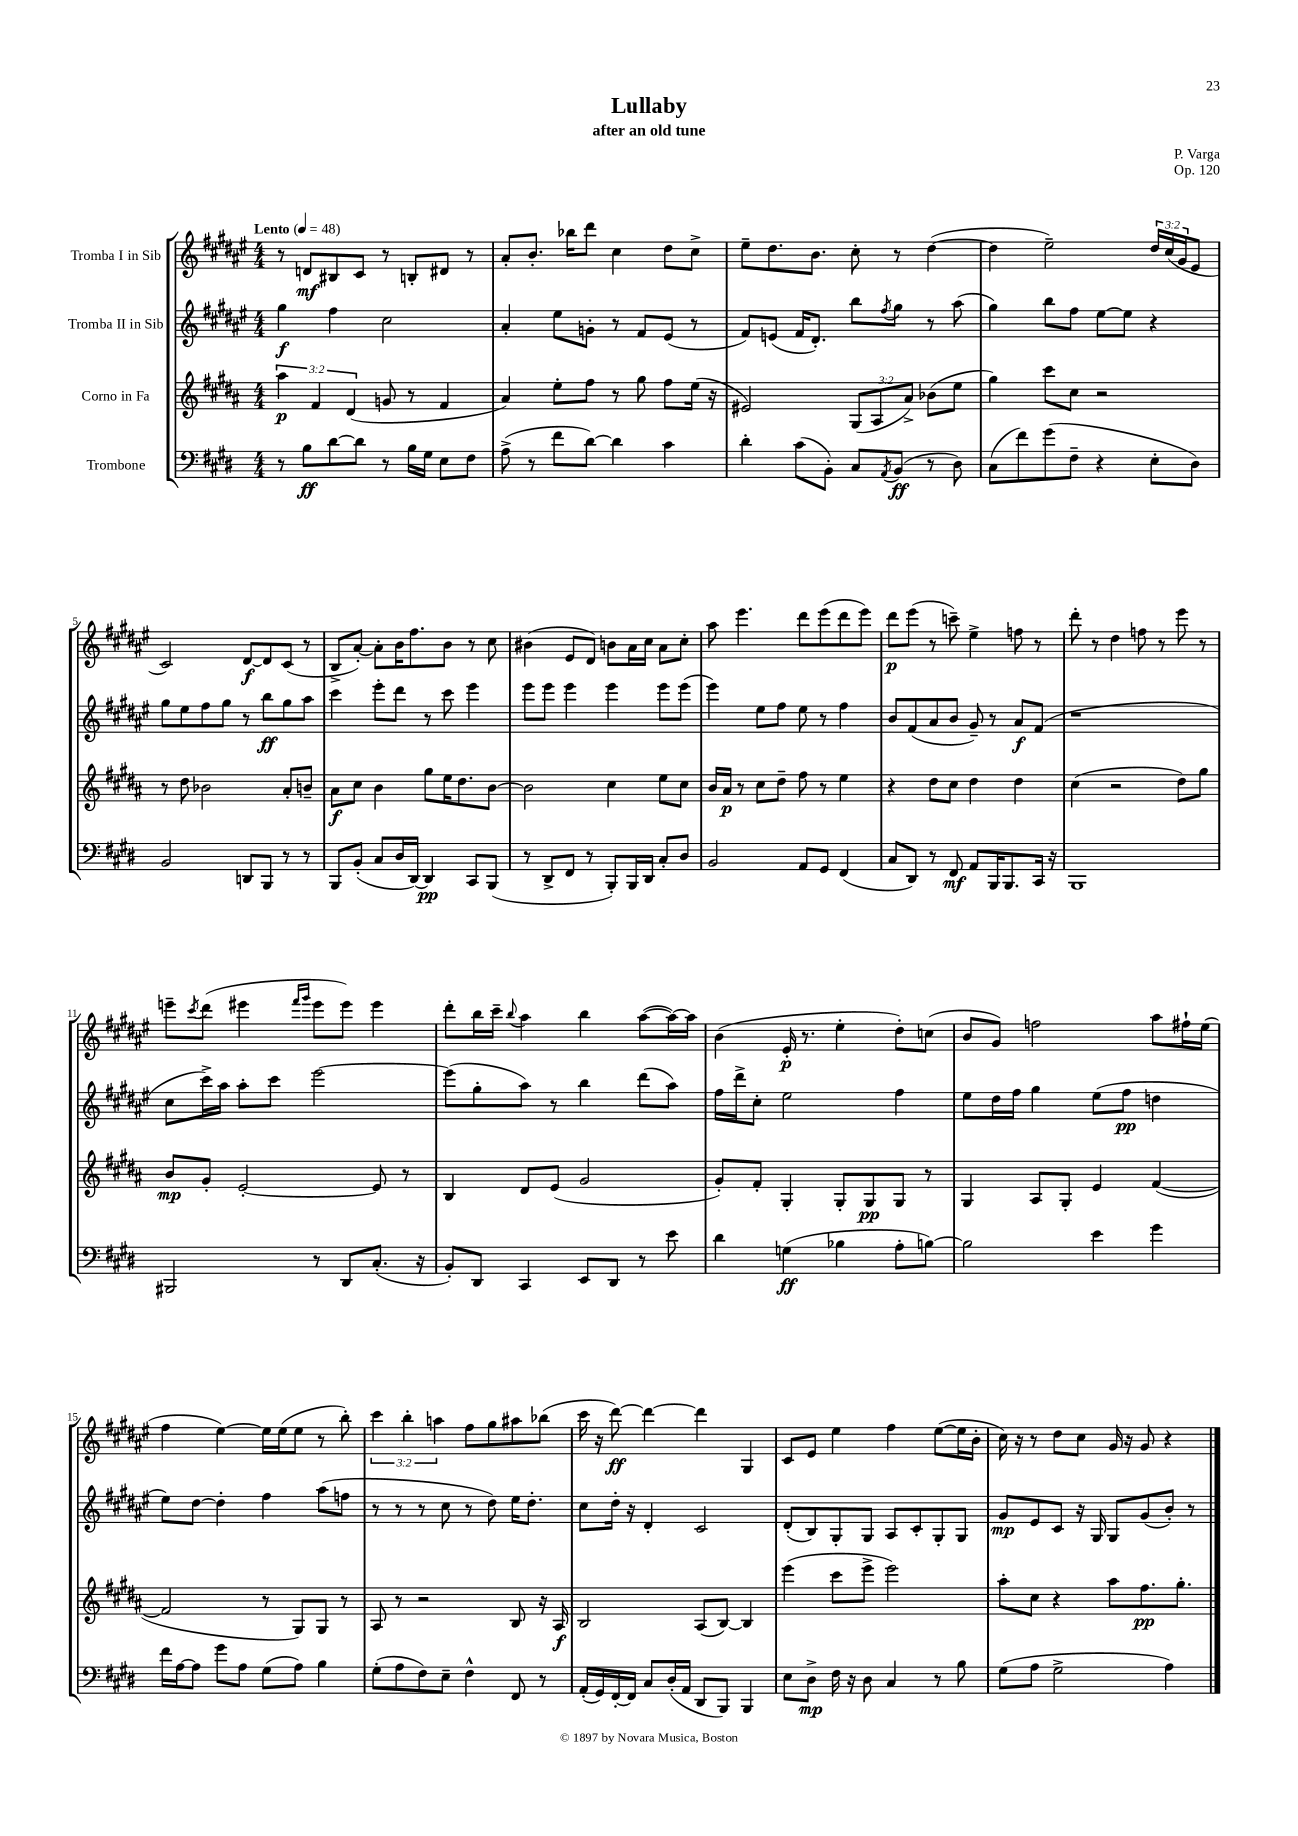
\header { title = "Lullaby" composer = "P. Varga" subtitle = "after an old tune" opus = "Op. 120" }
<<
\new StaffGroup <<
\new Staff = "s0" \with { instrumentName = "Tromba I in Sib" } {
    \clef treble \key fis \major \numericTimeSignature \time 4/4 \override Staff.TupletNumber.text = #tuplet-number::calc-fraction-text \tempo "Lento" 4 = 48
    r8 d'8\mf bis8 cis'8 r8 b8-. dis'8 r8 |
    ais'8-. b'8.-. bes''16 dis'''8 cis''4 dis''8 cis''8-> |
    eis''8-- dis''8. b'8. cis''8-. r8 dis''4~( |
    dis''4 eis''2--) \tuplet 3/2 { dis''16 cis''16( gis'16 } eis'8 |
    cis'2) dis'8~\f dis'8 cis'8( r8 |
    b8-> ais'8~-.) ais'8-. b'16 fis''8. b'8 r8 cis''8 |
    bis'4( eis'8 dis'8) b'8 ais'16 cis''16 ais'8 cis''8-. |
    ais''8 eis'''4. dis'''8 eis'''8( dis'''8 eis'''8) |
    dis'''8\p eis'''8( r8 c'''8--) eis''4-> f''8 r8 |
    dis'''8-. r8 dis''4 f''8 r8 eis'''8 r8 |
    e'''8-- \acciaccatura { cis'''8 } dis'''8( eis'''4 \grace { fis'''16 gis'''16 } eis'''8 eis'''8) eis'''4 |
    dis'''8-. b''16 cis'''16-- \appoggiatura { b''8 } ais''4 b''4 ais''8~( ais''16~) ais''16 |
    b'4( eis'16-.\p r8. eis''4-. dis''8-.) c''8( |
    b'8 gis'8) f''2 ais''8 fis''16-! eis''16( |
    fis''4 eis''4~) eis''16 eis''16( eis''8 r8 b''8-.) |
    \tuplet 3/2 { cis'''4 b''4-. a''4 } fis''8 gis''8 ais''8 bes''8( |
    cis'''16 r16 dis'''8~\ff) dis'''4~ dis'''4 gis4 |
    cis'8 eis'8 eis''4 fis''4 eis''8~( eis''16 b'16-. |
    cis''16) r16 r8 dis''8 cis''8 gis'16 r16 gis'8 r4 \bar "|." |
}
\new Staff = "s1" \with { instrumentName = "Tromba II in Sib" } {
    \clef treble \key fis \major \numericTimeSignature \time 4/4
    gis''4\f fis''4 cis''2 |
    ais'4-. eis''8 g'8-. r8 fis'8 eis'8( r8 |
    fis'8) e'8( fis'16 dis'8.-.) b''8 \acciaccatura { fis''8 } gis''8 r8 ais''8( |
    gis''4) b''8 fis''8 eis''8~ eis''8 r4 |
    gis''8 eis''8 fis''8 gis''8 r8 b''8\ff gis''8 ais''8 |
    cis'''4 eis'''8-. dis'''8 r8 cis'''8 eis'''4 |
    eis'''8 eis'''8 eis'''4 eis'''4 eis'''8 eis'''8( |
    eis'''4) eis''8 fis''8 eis''8 r8 fis''4 |
    b'8 fis'8( ais'8 b'8 gis'8--) r8 ais'8\f fis'8( |
    r1 |
    cis''8 cis'''16->) ais''16 ais''8-. cis'''8 eis'''2~ |
    eis'''8( gis''8-. ais''8) r8 b''4 dis'''8( ais''8) |
    fis''16 dis'''16-> cis''8-. eis''2 fis''4 |
    eis''8 dis''16 fis''16 gis''4 eis''8( fis''8\pp d''4 |
    eis''8) dis''8~ dis''4-. fis''4 ais''8( f''8 |
    r8 r8 r8 cis''8 r8 dis''8) eis''16 dis''8.-. |
    cis''8 dis''16-. r16 dis'4-. cis'2 |
    dis'8-.( b8) gis8-. gis8 ais8 cis'8-. gis8-. gis8 |
    gis'8\mp eis'8 cis'8 r16 gis16 gis8 gis'8( b'8-.) r8 \bar "|." |
}
\new Staff = "s2" \with { instrumentName = "Corno in Fa" } {
    \clef treble \key b \major \numericTimeSignature \time 4/4 \override Staff.TupletNumber.text = #tuplet-number::calc-fraction-text
    \tuplet 3/2 { ais''4\p fis'4 dis'4( } g'8 r8 fis'4 |
    ais'4) e''8-. fis''8 r8 gis''8 fis''8 e''16( r16 |
    eis'2) \tuplet 3/2 { gis8( ais8 ais'8->) } bes'8( e''8 |
    gis''4) cis'''8 cis''8 r2 |
    r8 dis''8 bes'2 ais'8-. b'8-- |
    ais'8\f cis''8 b'4 gis''8 e''16 dis''8. b'8~ |
    b'2 cis''4 e''8 cis''8 |
    b'16 ais'16\p r8 cis''8 dis''8-- fis''8 r8 e''4 |
    r4 dis''8 cis''8 dis''4 dis''4 |
    cis''4( r2 dis''8) gis''8 |
    b'8\mp gis'8-. e'2~-. e'8 r8 |
    b4 dis'8 e'8( gis'2 |
    gis'8-.) fis'8-. gis4-. gis8-. gis8\pp gis8 r8 |
    gis4 ais8 gis8-. e'4 fis'4~( |
    fis'2 r8 gis8) gis8 r8 |
    ais8 r8 r2 b8 r16 ais16\f |
    b2 ais8( b8~) b4 |
    e'''4( cis'''8 e'''8-> e'''2) |
    ais''8-. cis''8 r4 ais''8 fis''8.\pp gis''8.-. \bar "|." |
}
\new Staff = "s3" \with { instrumentName = "Trombone" } {
    \clef bass \key e \major \numericTimeSignature \time 4/4
    r8 b8\ff dis'8~ dis'8 r8 b16 gis16 e8 fis8 |
    a8->( r8 fis'8 dis'8~) dis'4 cis'4 |
    dis'4-. cis'8( b,8-.) cis8 \acciaccatura { a,8 } b,8\ff( r8 dis8) |
    cis8( fis'8) gis'8( fis8-- r4 e8-. dis8) |
    b,2 d,8 b,,8 r8 r8 |
    b,,8 b,8-.( cis8 dis16 dis,16~) dis,4\pp cis,8 b,,8( |
    r8 dis,8-> fis,8 r8 b,,8-.) b,,16 dis,16 cis8-. dis8 |
    b,2 a,8 gis,8 fis,4( |
    cis8 dis,8) r8 fis,8\mf a,8 b,,16 b,,8. cis,16 r16 |
    b,,1 |
    bis,,2 r8 dis,8 cis8.-.( r16 |
    b,8-.) dis,8 cis,4 e,8 dis,8 r8 e'8 |
    dis'4 g4\ff( bes4 a8-. b8~) |
    b2 e'4 gis'4 |
    fis'16 a16~ a8 gis'8 a8 gis8( a8) b4 |
    gis8-.( a8 fis8) e8-- fis4-^ fis,8 r8 |
    a,16-.( gis,16) fis,16~-. fis,16 cis8 dis16-.( a,16 dis,8 b,,8) b,,4 |
    e8 dis8->\mp fis16 r16 dis8 cis4 r8 b8 |
    gis8( a8 gis2-> a4) \bar "|." |
}
>>
>>
